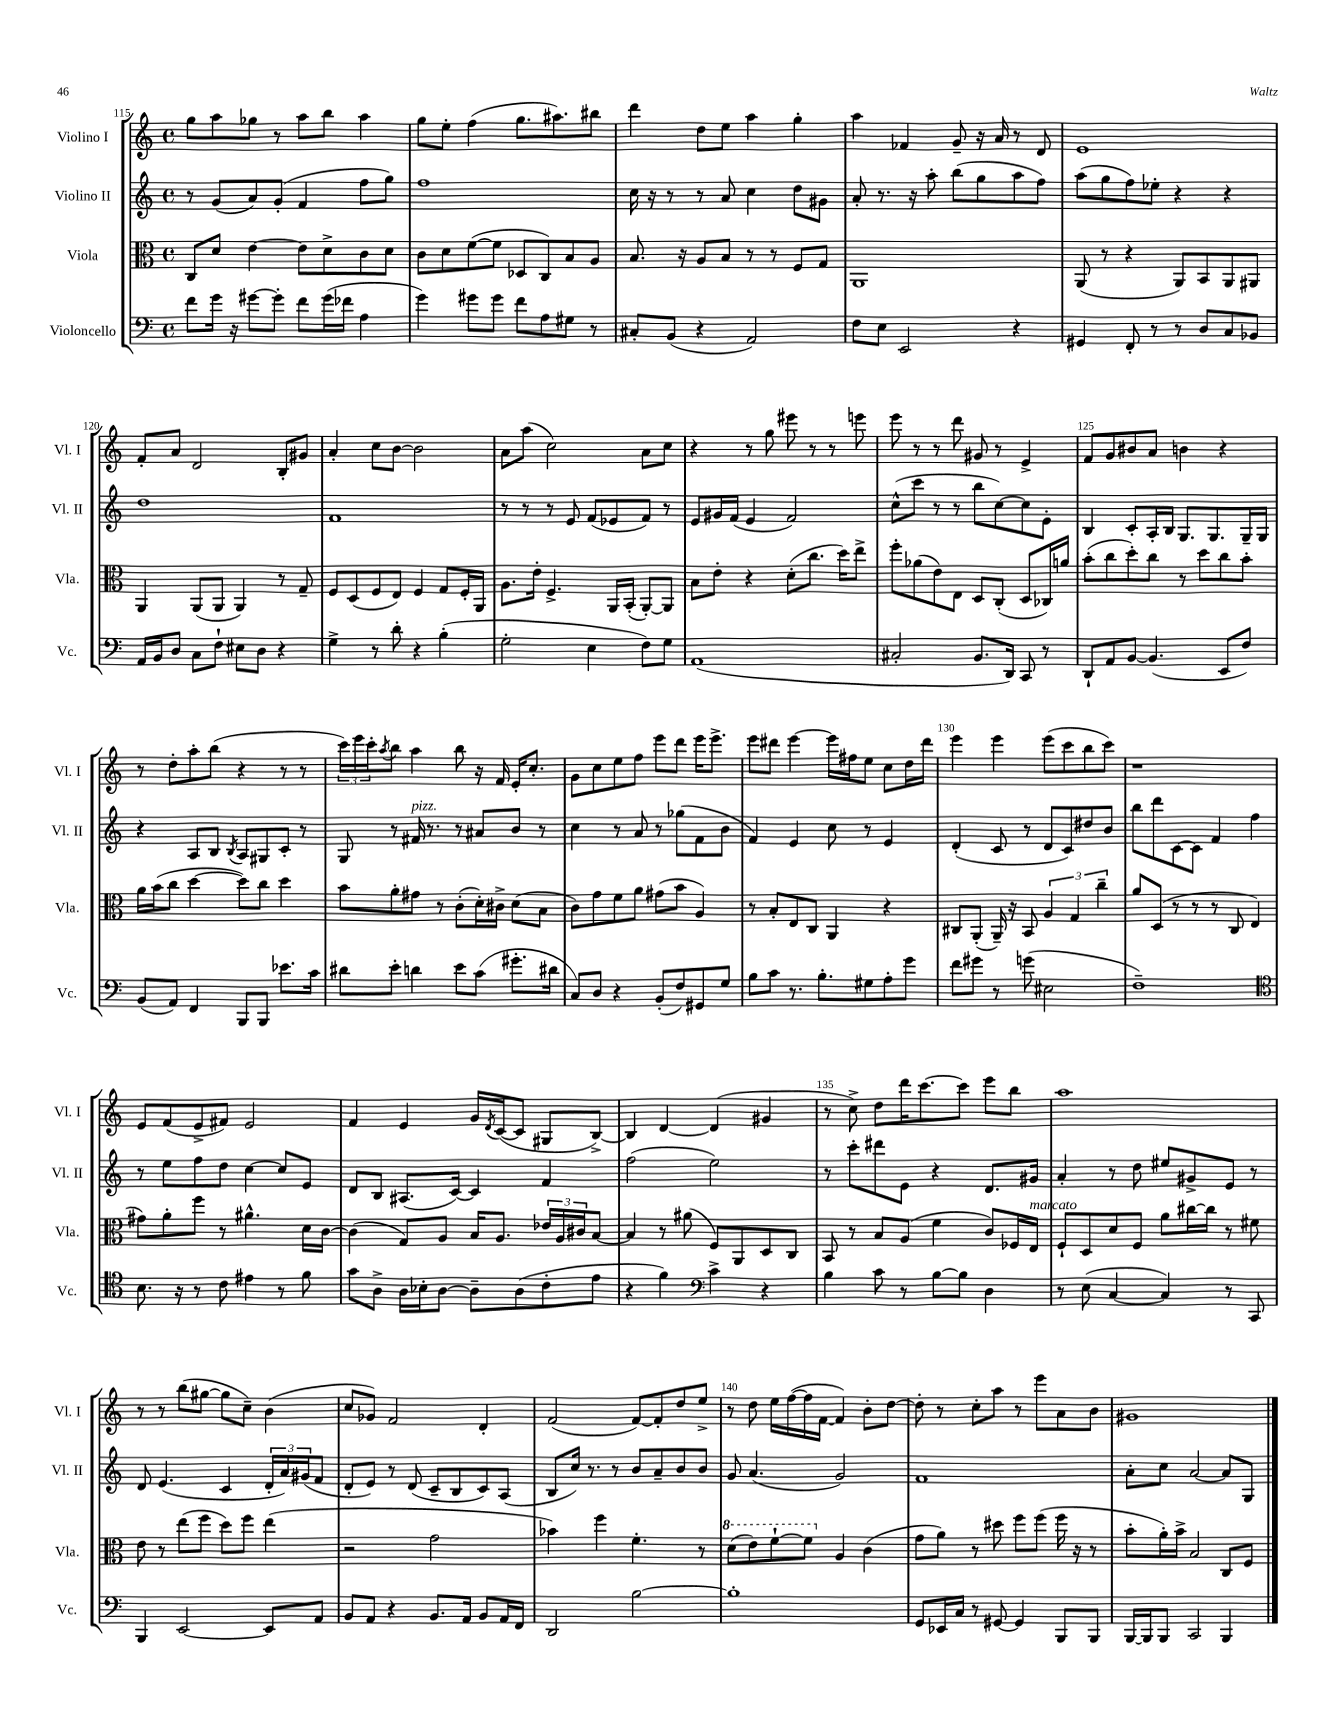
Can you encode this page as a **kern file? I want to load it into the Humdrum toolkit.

**kern	**kern	**kern	**kern
*staff4	*staff3	*staff2	*staff1
*clefF4	*clefC3	*clefG2	*clefG2
*k[]	*k[]	*k[]	*k[]
*M4/4	*M4/4	*M4/4	*M4/4
*met(c)	*met(c)	*met(c)	*met(c)
8f	8C	8r	8gg
16g	8d	(8g	8aa
16r	.	.	.
[8g#	[4e	8a)	8gg-
8g#']	.	(8g'	8r
8f	8e]	4f	8aa
(16g#	8d^	.	8bb
16f-	.	.	.
4A	8c	8ff	4aa
.	8d	8gg)	.
=	=	=	=
4g)	8c	1ff	8gg
.	8d	.	8ee'
8g#	([8f	.	(4ff
8g#	8f]	.	.
8f	8D-	.	8.gg
8A	8C)	.	.
.	.	.	8.aa#)
8G#	8B	.	.
8r	8A	.	8bb#
=	=	=	=
8C#'	8.B	16cc	4ddd
.	.	16r	.
(8BB	.	8r	.
.	16r	.	.
4r	8A	8r	8dd
.	8B	8a	8ee
2AA)	8r	4cc	4aa
.	8r	.	.
.	8F	8dd	4gg'
.	8G	8g#	.
=	=	=	=
8F	1AA	8a'	4aa
8E	.	8.r	.
2EE	.	.	4f-
.	.	16r	.
.	.	8aa'	.
.	.	(8bb	8g~
.	.	8gg	16r
.	.	.	16a
4r	.	8aa	8r
.	.	8ff)	8d
=	=	=	=
4GG#	(8AA	(8aa	1e
.	8r	8gg	.
8FF'	4r	8ff)	.
8r	.	8ee-'	.
8r	8AA)	4r	.
8D	8BB	.	.
8C	8AA	4r	.
8BB-	8AA#	.	.
=	=	=	=
16AA	4AA	1dd	8f'
16BB	.	.	.
8D	.	.	8a
8C	(8AA	.	2d
8F`	8AA	.	.
8E#	4AA)	.	.
8D	.	.	.
4r	8r	.	8B'
.	8G~	.	8g#
=	=	=	=
4G^	8F	1f	4a'
.	(8D	.	.
8r	8F	.	8cc
8d'	8E)	.	[8b
4r	4F	.	2b]
(4B'	8G	.	.
.	16F'	.	.
.	16AA	.	.
=	=	=	=
2G'	8.A	8r	8a
.	.	8r	(8aa
.	16e'	.	.
.	4.F^	8r	2cc)
.	.	8e	.
4E	.	(8f	.
.	16AA	8e-	.
.	(16BB'	.	.
8F)	[8AA')	8f)	8a
8G	8AA]	8r	8cc
=	=	=	=
(1AA	8B	8e	4r
.	8e'	16g#	.
.	.	(16f	.
.	4r	4e	8r
.	.	.	8gg
.	(8d'	2f)	8eee#
.	8.cc	.	8r
.	.	.	8r
.	16dd)	.	.
.	8ee^	.	8eee
=	=	=	=
2C#'	8ff'	(8cc^^	8eee
.	(8a-	8ccc	8r
.	8e)	8r	8r
.	8E	8r	8ddd
8.BB	8D	8bb	8g#
.	(8C'	[8cc)	8r
16DD)	.	.	.
8CC	8D	8cc]	4e^
8r	16C-)	8e'	.
.	16a	.	.
=	=	=	=
8DD`	(8b'	4B	8f
8AA	8cc	.	8g
[8BB	8dd')	8c'	8b#
(4.BB]	8cc	16A'	8a
.	.	16B	.
.	8r	8.G	4b
.	8dd	.	.
.	.	8.G	.
8EE	8cc	.	4r
8F)	8b'	16G~	.
.	.	16G	.
=	=	=	=
(8BB	16a	4r	8r
.	(16b	.	.
8AA)	8cc	.	8dd'
4FF	[4dd	8A	8aa'
.	.	8B	(8bb
.	.	8qB	.
8BBB	8dd])	8A	4r
8BBB	8cc	8G#	.
8.e-	4dd	8c'	8r
.	.	8r	8r
16c	.	.	.
=	=	=	=
8d#	8b	8G	24ccc)
.	.	.	24eee
.	.	.	24ccc'
.	.	.	8qaa
8e'	8a'	8r	8bb
4d	8g#	16f#	4aa
.	.	8.r	.
.	8r	.	.
8e	(8c'	8r	8bb
(8c	16d')	8a#	16r
.	16c#^	.	16f
8.g#'	(8d	8b	16e'
.	.	.	8.cc'
.	8B	8r	.
16d#	.	.	.
=	=	=	=
8C)	8c)	4cc	8g
8D	8g	.	8cc
4r	8f	8r	8ee
.	8a	8a	8ff
(8BB'	(8g#	8r	8eee
8F)	8b	(8gg-	8ddd
8GG#	4A)	8f	16eee
.	.	.	8.eee^
8G	.	8b	.
=	=	=	=
8B	8r	4f)	8eee
8c	8B'	.	8ddd#
8.r	8E	4e	[4eee
.	8C	.	.
8.B'	.	.	.
.	4AA	8cc	16eee]
.	.	.	16ff#
8G#	.	8r	8ee
8A'	4r	4e	8cc
8g	.	.	16dd
.	.	.	16ddd#
=	=	=	=
8f	8C#	(4d'	4eee
8g#	(8AA'	.	.
8r	16AA~)	8c	4eee
.	16r	.	.
(8g	8BB	8r	.
2E#	6A	8d	(8eee
.	.	8c)	8ccc
.	6G	.	.
.	.	8dd#	8bb
.	6cc~	.	.
.	.	8b	8ccc)
=	=	=	=
1F~)	8a	8bb	1r
.	(8D	8ddd	.
.	8r	[8c	.
.	8r	8c]	.
.	8r	4f	.
.	8C	.	.
.	4E	4ff	.
=	=	=	=
*clefC4	*	*	*
8.B	8g#)	8r	8e
.	8a'	8ee	(8f
16r	.	.	.
8r	8ff	8ff	8e^
8c	8r	8dd	8f#)
4e#	4.a#^^	[4cc	2e
8r	.	8cc]	.
8f	16d	8e	.
.	[16c	.	.
=	=	=	=
8g	(4c]	8d	4f
8A^	.	8B	.
16A	8G)	(8.A#	4e
16B-'	.	.	.
[8A	8A	.	.
.	.	[16c)	.
8A~]	16B	4c]	16g
.	.	.	8qd
.	8.A	.	([16c
(8A	.	.	8c]
8c'	24e-	4f	8G#
.	24A	.	.
.	24c#	.	.
8e	[8B	.	[8B^)
=	=	=	=
4r	4B]	(2ff	4B]
4f)	8r	.	[4d
.	(8a#	.	.
*clefF4	*	*	*
4c^	8F)	2ee)	(4d]
.	8AA	.	.
4r	8D	.	4g#
.	8C	.	.
=	=	=	=
4B	8BB	8r	8r
.	8r	8ccc'	8cc^)
8c	8B	8ddd#	8dd
8r	(8A	8e	16ddd
.	.	.	[8.ccc
[8B	4f	4r	.
8B]	.	.	8ccc]
4D	8c)	8.d	8eee
.	16F-	.	8bb
.	16E	16g#	.
=	=	=	=
8r	8F`	4a'	1aa
(8E	8D	.	.
[4C	8d	8r	.
.	8F	8dd	.
4C])	8a	8ee#	.
.	[16cc#	8g#^	.
.	16cc#]	.	.
8r	8r	8e	.
8CC	8f#	8r	.
=	=	=	=
4BBB	8e	8d	8r
.	8r	(4.e	8r
[2EE	(8ee	.	(8bb
.	8ff	.	[8gg#
.	8dd)	4c	8gg#]
.	8ff	.	8cc~)
8EE]	(4ee	24d'	(4b
.	.	24a)	.
.	.	(24g#	.
8AA	.	8f	.
=	=	=	=
8BB	2r	8d'	8cc
8AA	.	8e)	8g-)
4r	.	8r	2f
.	.	(8d	.
8.BB	2g	8c~	.
.	.	8B	.
16AA	.	.	.
8BB	.	8c)	4d'
16AA	.	(8A	.
16FF	.	.	.
=	=	=	=
2DD	4b-)	8B	(2f
.	.	16cc)	.
.	.	8.r	.
.	4ff	.	.
.	.	8r	.
[2B	4.f'	8b	[8f)
.	.	8a~	8f']
.	.	8b	8dd
.	8r	8b	8ee^
=	=	=	=
1B']	(8dd	8g	8r
.	8ee)	(4.a	8dd
.	[8ff`	.	16ee
.	.	.	([16ff
.	8ff]	.	16ff]
.	.	.	[16f
.	4A	2g)	4f])
.	(4c	.	8b'
.	.	.	[8dd
=	=	=	=
8GG	8g	1f	8dd']
16EE-	8a)	.	8r
16C	.	.	.
8r	8r	.	8cc'
[8GG#	8dd#	.	8aa
4GG#]	8ff	.	8r
.	(8ff	.	8eee
8BBB	16ff	.	8a
.	16r	.	.
8BBB	8r	.	8b
=	=	=	=
[16BBB	8b'	8a'	1g#
16BBB]	.	.	.
8BBB	16a')	8cc	.
.	16b^	.	.
2CC	2B	[2a	.
4BBB	8C	8a]	.
.	8F	8G	.
==	==	==	==
*-	*-	*-	*-
